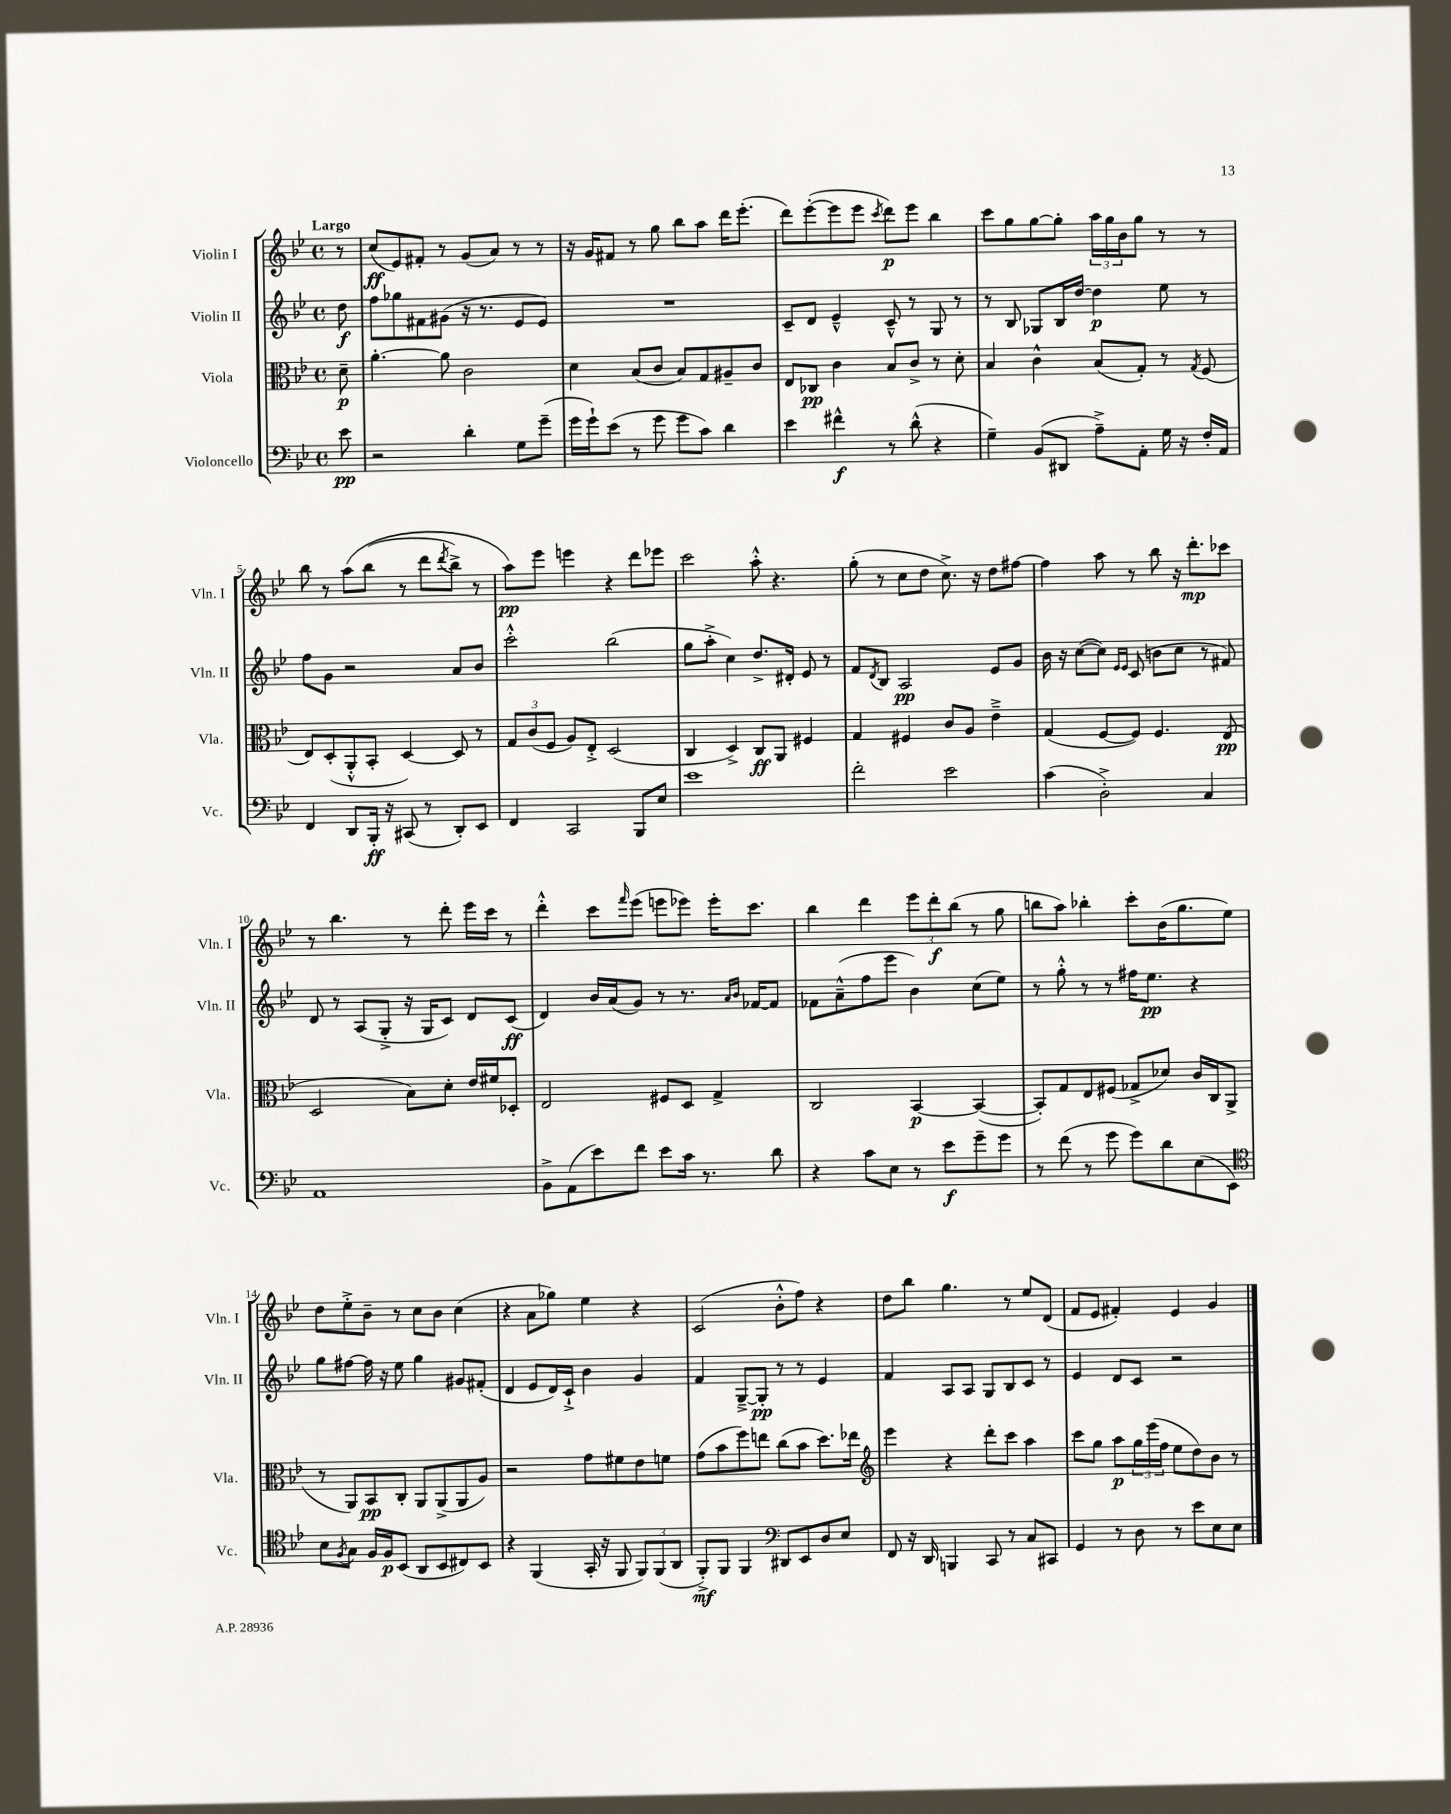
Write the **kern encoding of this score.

**kern	**kern	**kern	**kern
*staff4	*staff3	*staff2	*staff1
*clefF4	*clefC3	*clefG2	*clefG2
*k[b-e-]	*k[b-e-]	*k[b-e-]	*k[b-e-]
*M4/4	*M4/4	*M4/4	*M4/4
*met(c)	*met(c)	*met(c)	*met(c)
8e-	8d~	8dd	8r
=	=	=	=
2r	[4.a'	8ff	(8cc
.	.	8gg-	8e-)
.	.	8f#	8f#'
.	8a]	(8g#	8r
4d'	2c	16r	(8g
.	.	8.r	.
.	.	.	8a)
8G	.	8e-	8r
(8g~	.	8e-)	8r
=	=	=	=
16g	4d	1r	16r
16g`)	.	.	16g
(8e-	.	.	8f#
8r	(8B-	.	8r
8g	8c	.	8gg
8g	8B-)	.	8bb-
8c)	8G	.	8aa
4d	8A#~	.	16ddd
.	.	.	(8.eee-'
.	8c	.	.
=	=	=	=
4e-	8E-	8c~	8ddd)
.	8C-	8d	([8eee-'
4f#^^	4c	4e-~^^	8eee-]
.	.	.	8eee-
.	.	.	8qccc
8r	8B-	8c~^^	8ddd)
(8d^^	8c^	8r	8eee-
4r	8r	8G	4bb-
.	8d'	8r	.
=	=	=	=
4G~)	4B-	8r	8ccc
.	.	8B-	8gg
(8BB-	4c^^	8G-	[8gg
8DD#	.	16B-	8gg']
.	.	[16dd	.
8A~^)	(8B-	4dd]	24aa
.	.	.	24gg
.	.	.	24b-
8AA'	8G')	.	8gg
16G	8r	8ee-	8r
16r	.	.	.
.	8qG	.	.
16F'	(8F	8r	8r
16AA	.	.	.
=	=	=	=
4FF	8E-)	8ff	8bb-
.	(8D'	8g	8r
8DD	8AA'^^	2r	&(8aa
16BBB-'	8BB-'	.	(8bb-
16r	.	.	.
(8CC#	[4D)	.	8r
8r	.	.	8ddd
.	.	.	8qddd
8DD')	8D]	8a	8bb-^)
8EE-	8r	8b-	8r
=	=	=	=
4FF	12G	2ccc'^^	8aa&)
.	(12c	.	.
.	.	.	8eee-
.	12F	.	.
2CC	8A)	.	4eee
.	8E-'^	.	.
.	(2D	(2bb-	4r
8BBB-	.	.	8ddd
8E-	.	.	8eee-
=	=	=	=
1e-	4C	8gg	2ccc
.	.	8aa'^	.
.	4D^)	4cc)	.
.	8C	8.dd^	8aa'^^
.	8AA	.	4.r
.	.	16d#'	.
.	4F#	8e-	.
.	.	8r	.
=	=	=	=
2f'	4G	8f	(8gg'
.	.	8qd	.
.	.	8B-	8r
.	4F#	2A	8cc
.	.	.	8dd
2e-	8c	.	8.cc^)
.	8A	.	.
.	.	.	16r
.	4e-~^	8e-	8dd
.	.	8g	[8ff#
=	=	=	=
(4c	(4G	16b-	4ff#]
.	.	16r	.
.	.	([8cc	.
2D'^)	[8F	8cc])	8aa
.	.	16qqe-	.
.	.	16qqe-	.
.	8F])	(8c	8r
.	4.F	8b	8bb-
.	.	8cc	16r
.	.	.	8.ddd'
4C	.	8r	.
.	(8E-	8f#)	8ccc-
=	=	=	=
1AA	2D	8d	8r
.	.	8r	4.bb-
.	.	(8A	.
.	.	8G'^	.
.	8B-)	16r	8r
.	.	16G	.
.	8d'	8c)	8ddd'
.	16e-	8d	16eee-
.	16f#	.	16ccc
.	8D-'	(8c	8r
=	=	=	=
8BB-^	2E-	4d)	4ddd'^^
(8AA	.	.	.
8e-)	.	16b-	8ccc
.	.	(16a	.
.	.	.	16qqfff
8f	.	8g)	(8eee-
8e-	8F#	8r	8eee
16c	8D	8.r	8eee-)
8.r	.	.	.
.	4G^	.	16eee-'
.	.	16qqa	.
.	.	16qqb-	.
.	.	[16f-	8.ccc
8d	.	8f-]	.
=	=	=	=
4r	2C	8f-	4bb-
.	.	(8a~^^	.
8c	.	8ff	4ddd
8E-	.	8eee-	.
8r	[4BB-	4b-)	12eee-
.	.	.	12ddd'
8e-	.	.	.
.	.	.	(12bb-
8g~	(4BB-_	(8cc	8r
8g	.	8ee-)	8gg
=	=	=	=
8r	8BB-'])	8r	8bb
(8f	8G	8gg'^^	8aa)
8r	8E-	8r	4bb-'
8g	(8F#	8r	.
8g)	8G-^	16ff#	8ccc'
.	.	8.ee-	.
8d	8d-)	.	(16b-
.	.	.	8.gg
(8E-	16c	4r	.
.	16C	.	.
8EE-)	(8AA^	.	8ee-)
=	=	=	=
*clefC4	*	*	*
8B-	8r	8gg	8dd
8qF	.	.	.
8G	8AA)	[8ff#	8ee-'^
16F	8BB-	16ff#]	8b-~
16F	.	16r	.
(8BB-	8C'	8ee-	8r
8AA	8AA	4gg	8cc
8BB-	(8AA^	.	8b-
8C#)	8AA	8g#	(4cc
8BB-	8A)	(8f#'	.
=	=	=	=
4r	2r	4d	4r
(4FF	.	8e-	8a
.	.	16d)	8gg-)
.	.	16c`^	.
16GG'	8g	4b-	4ee-
16r	.	.	.
8FF	8f#	.	.
12FF)	8e-	4g	4r
(12FF	.	.	.
.	8f	.	.
12AA	.	.	.
=	=	=	=
8FF'^)	(8g	4f	(2c
8FF	8b-	.	.
4FF	8ff)	[8G~^	.
.	8ee	8G']	.
*clefF4	*	*	*
8DD#	(8cc	8r	8b-'^^
8EE-	8b-	8r	8ff)
8D	8.dd)	4e-	4r
8E-	.	.	.
.	16ee-	.	.
=	=	=	=
*	*clefG2	*	*
8FF	4eee-	4f	8dd
16r	.	.	8bb-
16DD	.	.	.
4BBB	4r	8A	4.gg
.	.	8A	.
8CC	8ddd'	8G	.
8r	8ccc	8B-	8r
8C	4aa	8c	8ee-
8CC#	.	8r	(8d
=	=	=	=
4GG	8ccc	4e-	8f
.	8gg	.	8e-
8r	8aa	8d	4f#')
8D	24gg	8c	.
.	(24eee-	.	.
.	24ff	.	.
8r	8ee-	2r	4e-
8e-	8dd)	.	.
8E-	8b-	.	4g
8E-	8r	.	.
==	==	==	==
*-	*-	*-	*-
